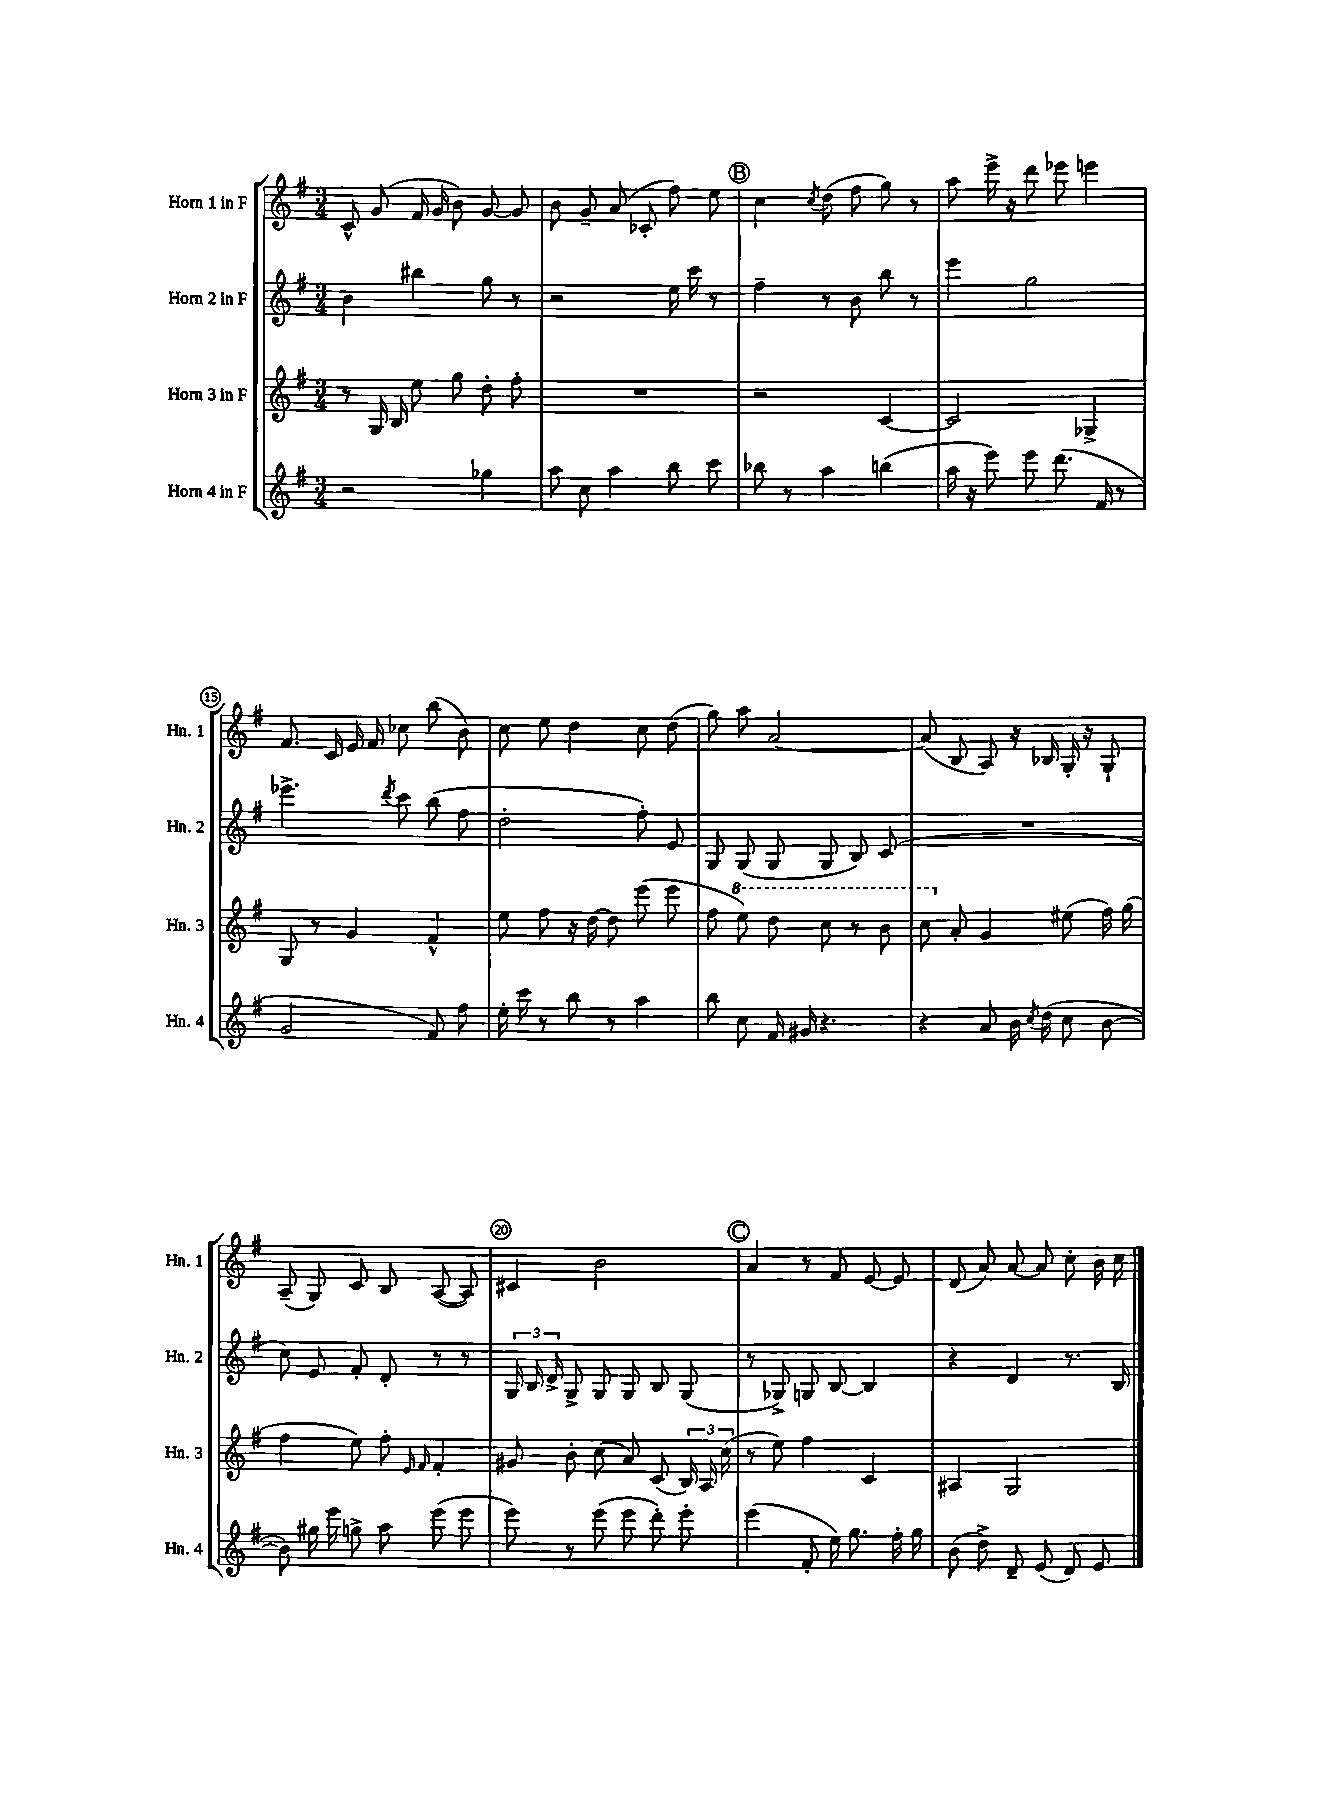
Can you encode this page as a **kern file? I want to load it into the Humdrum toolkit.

**kern	**kern	**kern	**kern
*staff4	*staff3	*staff2	*staff1
*clefG2	*clefG2	*clefG2	*clefG2
*k[f#]	*k[f#]	*k[f#]	*k[f#]
*M3/4	*M3/4	*M3/4	*M3/4
2r	8r	4b\	8c^^/
.	16G/	.	(8g/
.	16B/	.	.
.	8ee\	4bb#\	16f#/
.	.	.	16g/
.	8gg\	.	8b\)
4gg-\	8dd'\	8gg\	[8g/
.	8ff#'\	8r	8g/]
=	=	=	=
8aa\	2.r	2r	8b\
8cc\	.	.	8g~/
4aa\	.	.	(8a/
.	.	.	8c-'/
8bb\	.	16ee\	8ff#\)
.	.	16ccc\	.
8ccc\	.	8r	8ee\
=	=	=	=
8bb-\	2r	4ff#~\	4cc\
8r	.	.	.
.	.	.	8qcc/
4aa\	.	8r	(8dd\
.	.	8b\	8ff#\
(4bb\	[4c/	8bb\	8gg\)
.	.	8r	8r
=	=	=	=
16aa\	2c/]	4eee\	8aa\
16r	.	.	.
8eee\)	.	.	16eee^\
.	.	.	16r
8eee\	.	2gg\	8ddd\
(8.ddd\	.	.	8eee-\
.	4G-^/	.	4eee\
16f#/	.	.	.
8r	.	.	.
=	=	=	=
2g/	8G/	4.eee-^\	8.f#/
.	8r	.	.
.	.	.	16c/
.	4g/	.	16e/
.	.	.	16f#/
.	.	8qddd/	.
.	.	8ccc\	8cc-\
8f#/)	4f#^^/	(8bb\	(8bb\
8ff#\	.	8ff#\	8b\)
=	=	=	=
16ee'\	8ee\	2dd'\	8cc\
16ccc\	.	.	.
8r	8ff#\	.	8ee\
8bb\	16r	.	4dd\
.	[16dd\	.	.
8r	8dd\]	.	.
4aa\	(8eee\	8ff#'\)	8cc\
.	8eee\	8e/	(8dd\
=	=	=	=
8bb\	8ff#\	8G/	8gg\)
8cc\	8eee\)	(8G/	8aa\
16f#/	8ddd\	8G/	[2a/
16g#/	.	.	.
4.r	8ccc\	8G/	.
.	8r	8B/)	.
.	8bb\	(8c/	.
=	=	=	=
4r	8ccc\	2.r	(8a/]
.	8a'/	.	8B/
8a/	4g/	.	8A/)
16b\	.	.	16r
8qcc/	.	.	.
(16dd\	.	.	16B-/
8cc\	(8ee#\	.	16G'/
.	.	.	16r
[8b\	16ff#\)	.	8G`/
.	(16gg\	.	.
=	=	=	=
8b\])	4ff#\	8cc\)	(8A~/
16gg#\	.	8e/	8G/)
16eee\	.	.	.
8gg^\	8ee\)	8f#'/	8c/
8aa\	8ff#'\	8d'/	8B/
.	16qqe/	.	.
.	16qqf#/	.	.
(8eee\	4f#'/	8r	([8A/
8eee\	.	8r	8A/])
=	=	=	=
8eee\)	8g#/	24G/	4c#/
.	.	24B/	.
.	.	24d^/	.
8r	8b'\	8G^/	.
(8eee\	(8cc\	8G/	2b\
8eee\	8a/)	8G/	.
8ddd'\)	(8c/	8B/	.
8eee'\	24B/)	(8G/	.
.	24A/	.	.
.	(24cc\	.	.
=	=	=	=
(4eee\	8r	8r	4a/
.	8ee\)	8G-^/)	.
8f#'/	4ff#\	8G/	8r
16ee\)	.	[8B/	8f#/
8.gg\	.	.	.
.	4c/	4B/]	[8e/
16ff#'\	.	.	8e/]
16gg\	.	.	.
=	=	=	=
(8b\	4A#/	4r	(8d/
8dd^\)	.	.	8a/)
8d~/	2G/	4d/	[8a/
(8e/	.	.	8a/]
8d/)	.	8.r	8cc'\
8e/	.	.	16b\
.	.	16B/	16cc\
==	==	==	==
*-	*-	*-	*-
